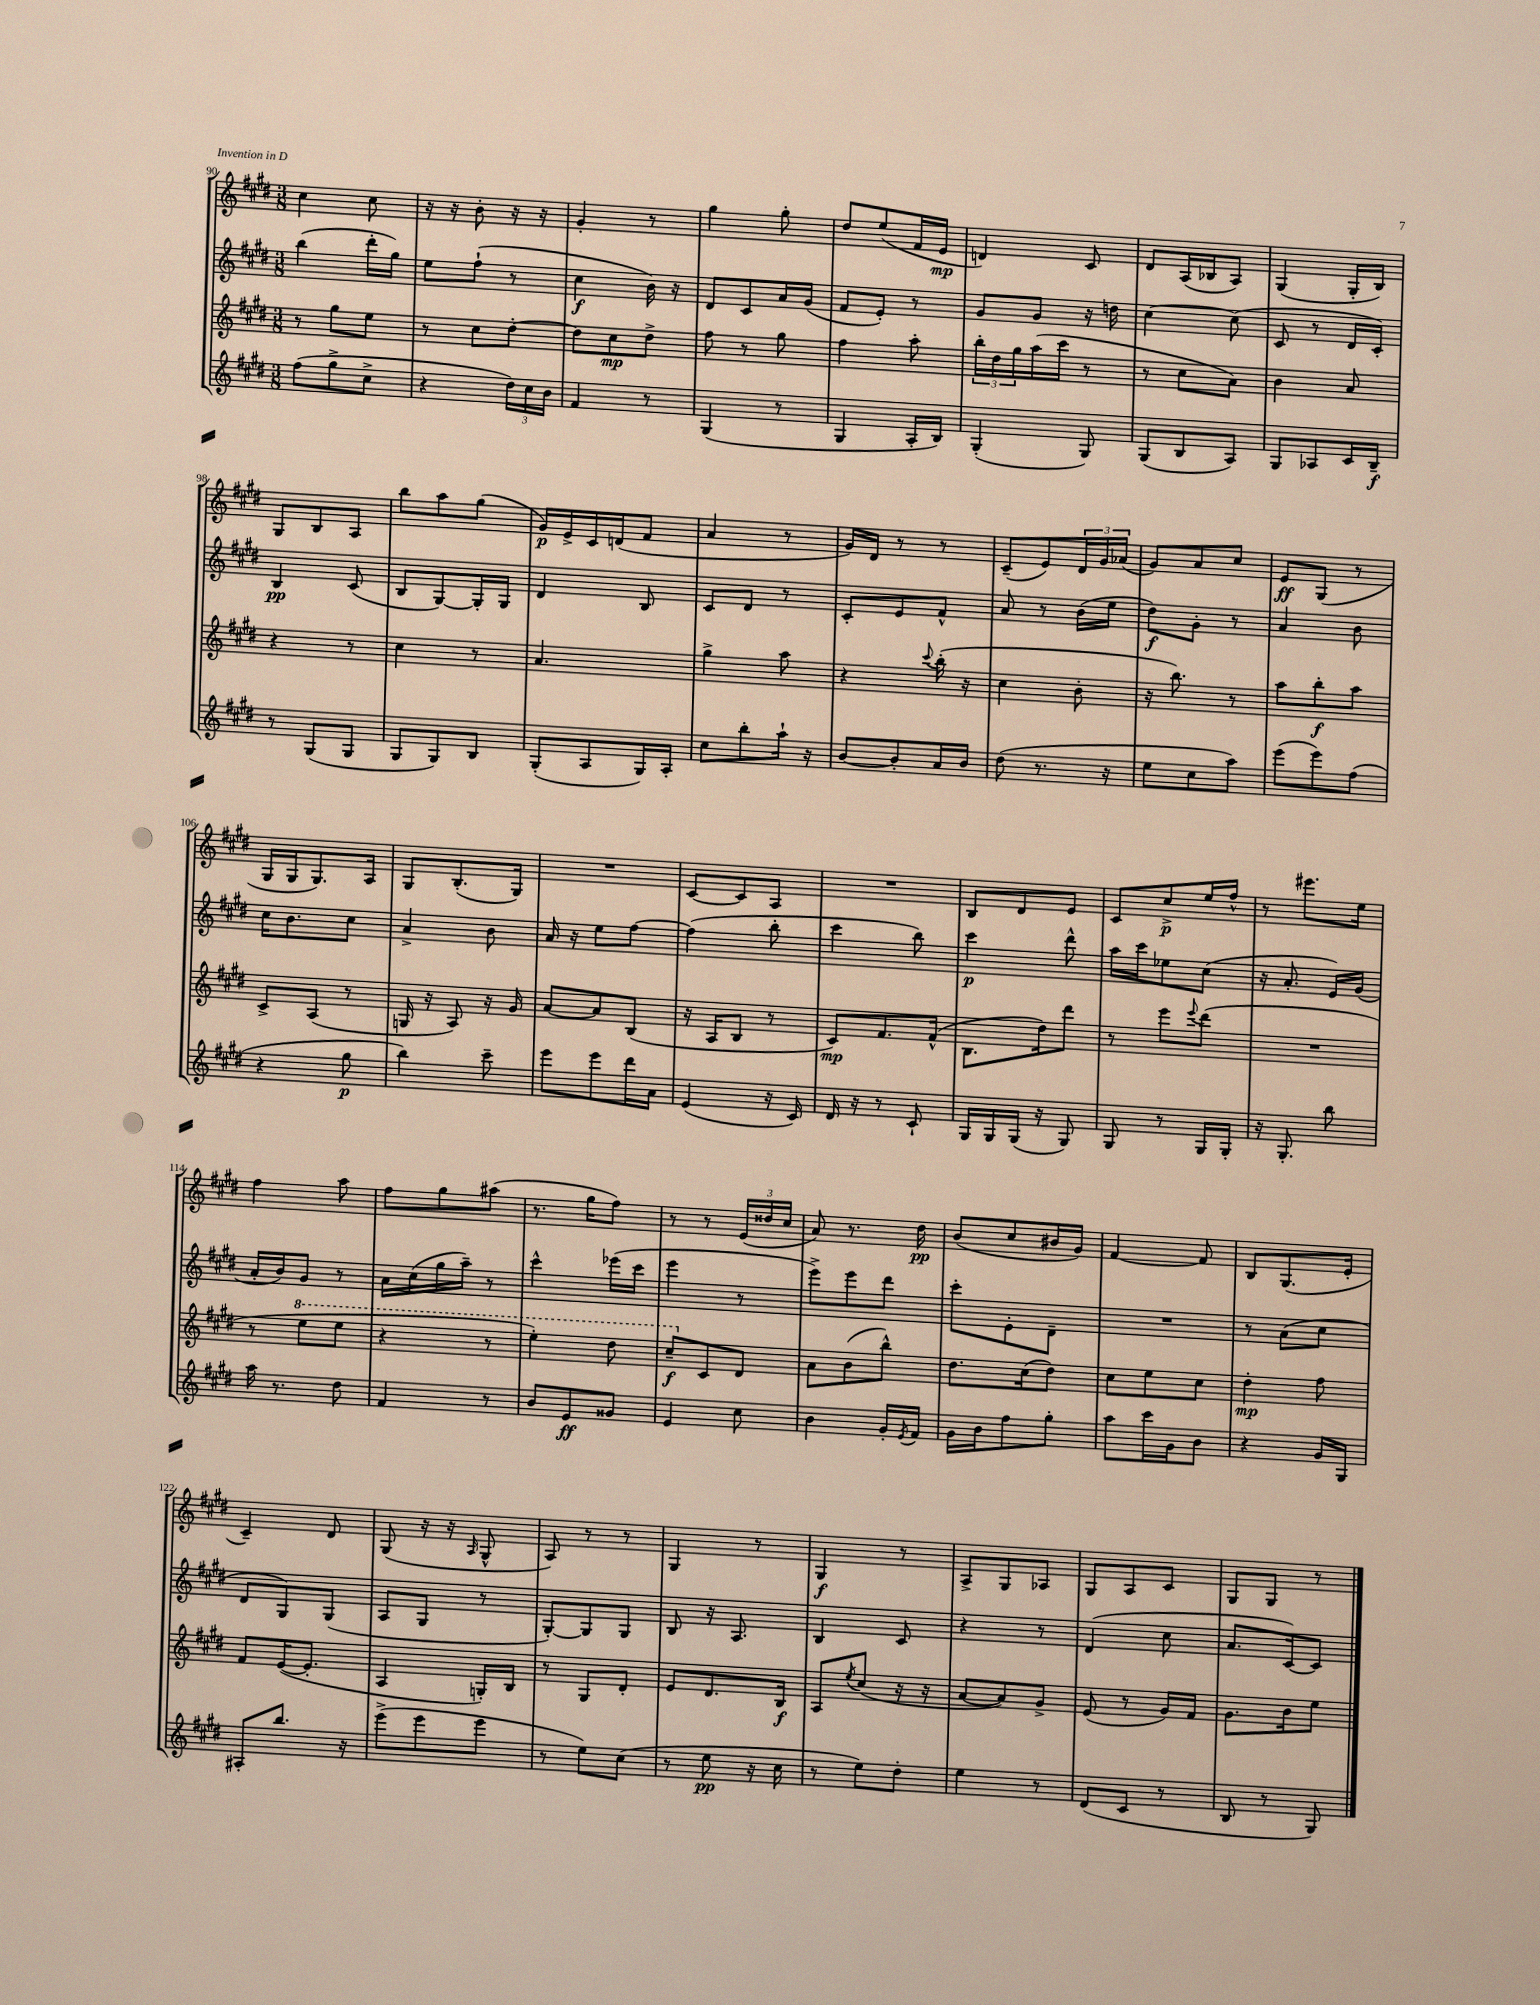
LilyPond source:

<<
\new StaffGroup <<
\new Staff = "s0" {
    \clef treble \key e \major \numericTimeSignature \time 3/8
    cis''4 cis''8 |
    r16 r16 b'8-. r16 r16 |
    gis'4-. r8 |
    gis''4 gis''8-. |
    dis''8 e''8( fis'16 e'16\mp |
    d'4) cis'8 |
    dis'8 a16( bes16 a8) |
    gis4( gis16-. b16) |
    gis8 b8 a8 |
    b''8 a''8 gis''8( |
    gis'16\p) e'16-> cis'16 d'16( fis'8 |
    a'4 r8 |
    gis'16) dis'16 r8 r8 |
    cis'8--( e'8) \tuplet 3/2 { dis'16 gis'16 aes'16( } |
    gis'8) a'8 cis''8 |
    e'8\ff gis8( r8 |
    gis16 gis16 gis8.) a16 |
    gis8 b8.-.( gis16) |
    R4. |
    cis'8~ cis'8 a8 |
    R4. |
    b8 dis'8 e'8 |
    cis'8 cis''8->\p e''16 fis''16-^ |
    r8 eis'''8. e''16 |
    fis''4 a''8 |
    fis''8 gis''8 ais''8( |
    r8. gis''16 fis''8) |
    r8 r8 \tuplet 3/2 { e'16( disis''16 cis''16 } |
    a'8) r8. dis''16\pp |
    b'8( cis''8 bis'16 gis'16) |
    fis'4~ fis'8 |
    b8 gis8.( e'16-. |
    cis'4--) dis'8 |
    gis8( r16 r16 \grace { a16 } gis8-^ |
    a8) r8 r8 |
    gis4 r8 |
    gis4\f r8 |
    a8-> gis8 aes8 |
    gis8 a8 cis'8 |
    gis8 gis8 r8 \bar "|." |
}
\new Staff = "s1" {
    \clef treble \key e \major \numericTimeSignature \time 3/8
    b''4( dis'''16-. gis''16) |
    e''8 fis''8-!( r8 |
    cis''4\f b'16) r16 |
    dis'8 cis'8 a'16 gis'16( |
    fis'8 e'8-.) r8 |
    gis'8 gis'8 r16 d''16 |
    cis''4~ cis''8( |
    cis'8 r8 dis'16 cis'16-.) |
    b4\pp cis'8( |
    b8 gis8~) gis16-. gis16 |
    dis'4 b8 |
    cis'8 dis'8 r8 |
    cis'8-. e'8 fis'8-^ |
    a'8 r8 b'16( e''16 |
    dis''8\f) gis'8-. r8 |
    a'4 b'8 |
    cis''16 b'8. cis''8 |
    a'4-> b'8 |
    a'16 r16 e''8 fis''8~ |
    fis''4( b''8-. |
    cis'''4 b''8) |
    cis'''4\p dis'''8-^ |
    a''16 cis'''16 ees''8 cis''8( |
    r16 a'8.-. e'16) gis'16( |
    a'16-. b'16) gis'8 r8 |
    a'16 cis''16( gis''16 a''16--) r8 |
    cis'''4-^ ees'''16( cis'''16 |
    e'''4 r8 |
    e'''8->) e'''8 dis'''8 |
    cis'''8-. e'8-. dis'8-- |
    R4. |
    r8 a'8( cis''8 |
    dis'8 gis8) gis8( |
    a8 gis8 r8 |
    gis8~-.) gis8 gis8 |
    b8 r16 a8. |
    b4 cis'8 |
    r4 r8 |
    dis'4( cis''8 |
    a'8. cis'16~) cis'8 \bar "|." |
}
\new Staff = "s2" {
    \clef treble \key e \major \numericTimeSignature \time 3/8
    r8 gis''8 e''8 |
    r8 cis''8 dis''8~-. |
    dis''8 cis''8\mp dis''8-> |
    fis''8 r8 gis''8 |
    fis''4 a''8-. |
    \tuplet 3/2 { b''16-. dis''16 gis''16 } a''16( cis'''16 r8 |
    r8 cis''8 a'8) |
    b'4 a'8 |
    r4 r8 |
    cis''4 r8 |
    a'4. |
    gis''4-> a''8 |
    r4 \appoggiatura { cis'''8 } b''16-.( r16 |
    cis''4 b'8-. |
    r16 b''8.) r8 |
    a''8 b''8-.\f a''8 |
    cis'8-> a8( r8 |
    g16 r16 a8) r16 gis'16 |
    a'8~ a'8 b8( |
    r16 a16 b8 r8 |
    cis'8\mp) fis'8. fis'16-^( |
    b8. dis''16) dis'''8 |
    r8 e'''8 \appoggiatura { e'''8 } dis'''8( |
    R4. |
    r8 \ottava #1 e'''8 e'''8 |
    r4 r8 |
    e'''4-.) dis'''8 |
    cis'''8--\f \ottava #0 cis'8 dis'8 |
    a'8 b'8( b''8-^) |
    dis''8. cis''16( dis''8) |
    cis''8 e''8 cis''8 |
    dis''4-.\mp fis''8 |
    fis'8 e'16~( e'8.-. |
    a4 g16-.) b16 |
    r8 gis8 dis'8-. |
    e'8 dis'8. b16\f |
    a8 \acciaccatura { e''8 } cis''8( r16 r16 |
    a'8~ a'8) gis'8-> |
    e'8( r8 gis'16) fis'16 |
    gis'8. b'16 e''8 \bar "|." |
}
\new Staff = "s3" {
    \clef treble \key e \major \numericTimeSignature \time 3/8
    fis''8( gis''8-> cis''8-> |
    r4 \tuplet 3/2 { dis''16) cis''16 b'16 } |
    fis'4 r8 |
    gis4( r8 |
    gis4 a16-. b16) |
    gis4-.( gis8) |
    gis8( b8 a8) |
    gis8 aes8 cis'16 b16--\f |
    r8 gis8( gis8 |
    gis8 gis8) b8 |
    gis8-.( a8 gis16) a16-. |
    cis''8 b''8-. a''16-! r16 |
    b'8~ b'8-. a'16 b'16 |
    dis''8( r8. r16 |
    e''8 cis''8 a''8) |
    e'''8( e'''8) fis''8( |
    r4 gis''8\p |
    b''4) cis'''8-- |
    e'''8 e'''8 dis'''16 a'16 |
    e'4( r16 cis'16) |
    dis'16 r16 r8 cis'8-! |
    gis16 gis16 gis16( r16 gis8) |
    gis8 r8 gis16 gis16-. |
    r16 gis8.-. b''8 |
    a''16 r8. dis''8 |
    fis'4 r8 |
    b'8 e'8\ff gisis'8 |
    e'4 cis''8 |
    b'4 gis'16-. \acciaccatura { e'8 } fis'16 |
    gis'16 b'16 fis''8 gis''8-. |
    a''8 cis'''16 gis'16 b'8 |
    r4 gis'16 gis16 |
    ais8-. b''8. r16 |
    e'''8->( e'''8 e'''8 |
    r8 e''8) cis''8( |
    r8 e''8\pp r16 cis''16 |
    r8 e''8) dis''8-. |
    e''4 r8 |
    dis'8( cis'8 r8 |
    b8 r8 gis8) \bar "|." |
}
>>
>>
\layout { \context { \Score currentBarNumber = #90 } }
